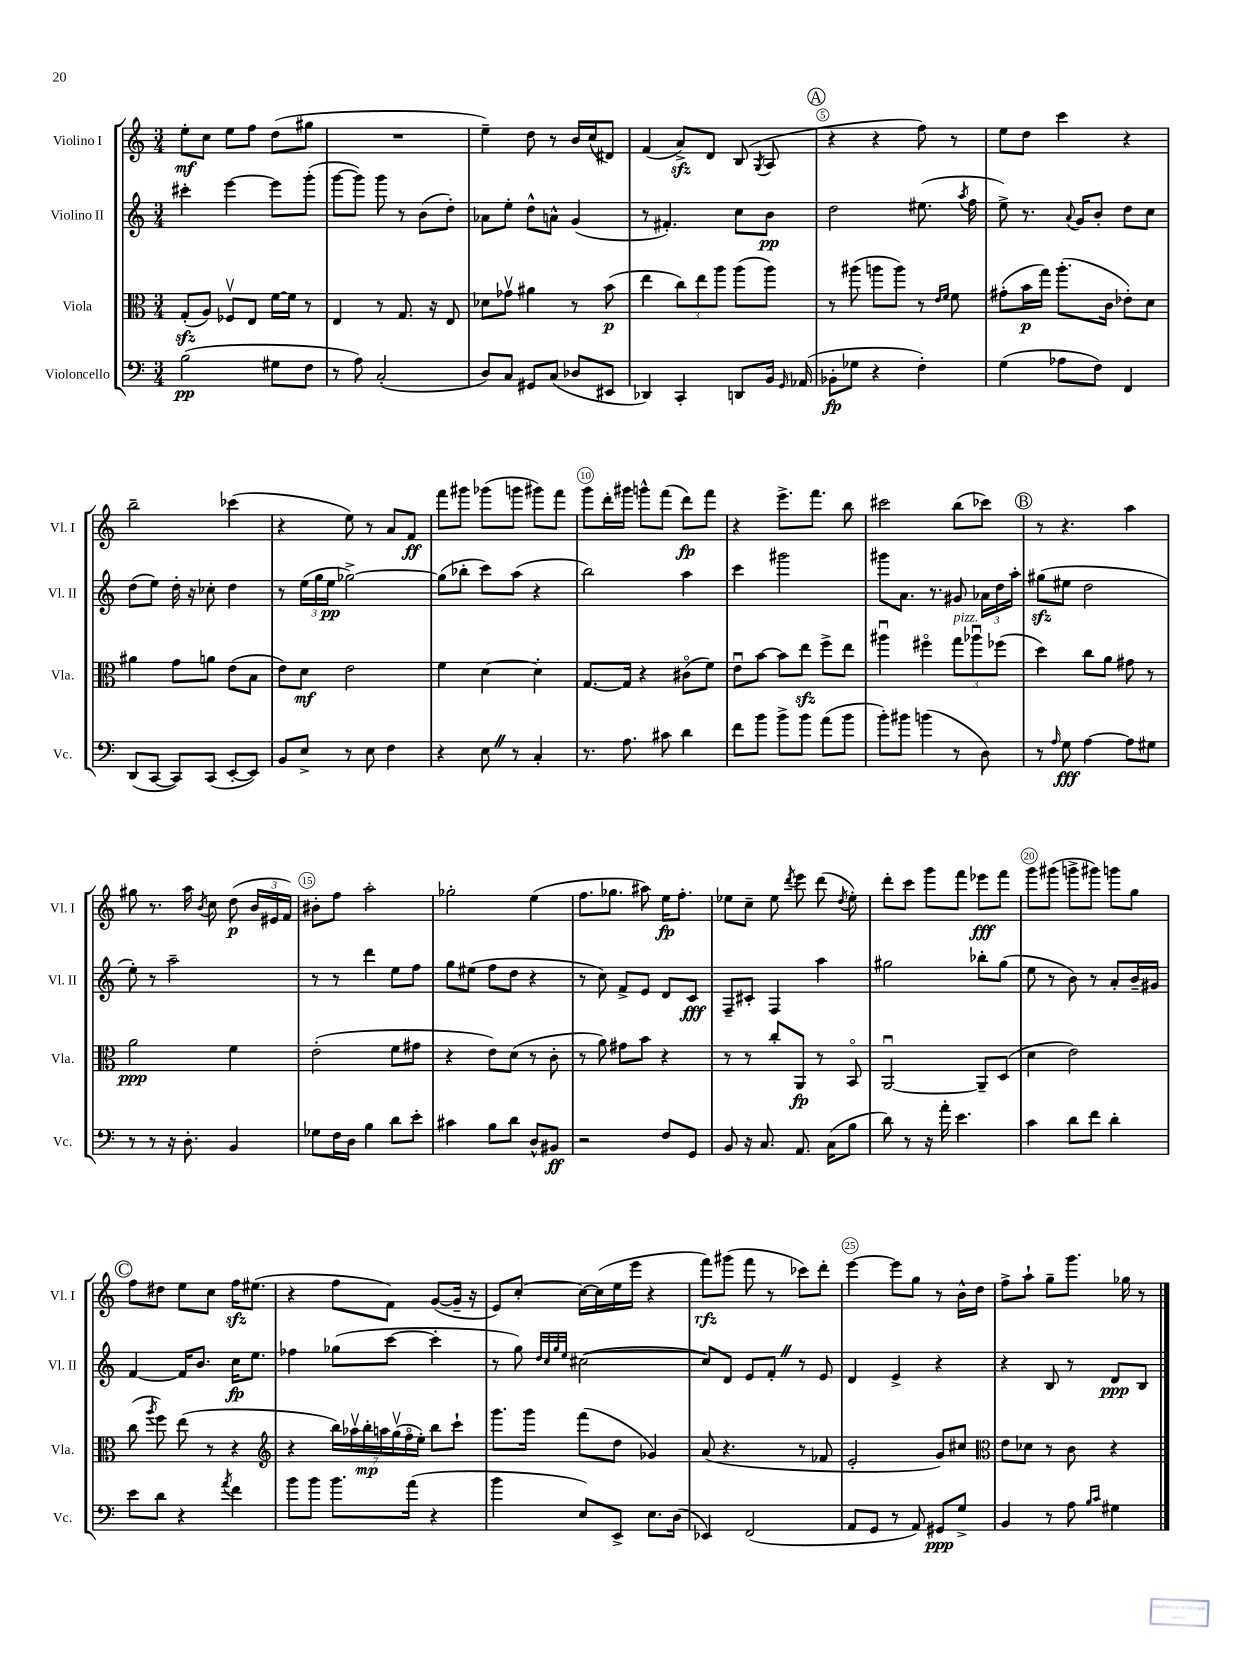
<<
\new StaffGroup <<
\new Staff = "s0" \with { instrumentName = "Violino I" shortInstrumentName = "Vl. I" } {
    \clef treble \key c \major \numericTimeSignature \time 3/4
    \autoBeamOff e''8[-.\mf c''8] e''8[ f''8] d''8[( gis''8] |
    R2. |
    e''4--) d''8 r8 b'16[ c''16( dis'8]) |
    f'4( a'8[->\sfz) d'8] b8( \acciaccatura { g8 } a8 |
    \mark \markup { \circle "A" } r4 r4 f''8) r8 |
    e''8[ d''8] c'''4 r4 |
    b''2-- ces'''4( |
    r4 e''8) r8 a'8[ f'8]\ff |
    f'''8[ gis'''8] ges'''8[( g'''8] gis'''8[) f'''8] |
    g'''8[ d'''16-. gis'''16] g'''8[-^ f'''8]( d'''8[\fp) f'''8] |
    r4 e'''8.[-> f'''8.] b''8 |
    cis'''2 b''8[( ces'''8]) |
    \mark \markup { \circle "B" } r8 r4. a''4 |
    gis''8 r8. a''16 \acciaccatura { b'8 } c''8 d''8\p( \tuplet 3/2 { b'16[ eis'16 f'16]) } |
    bis'8[-. f''8] a''2-. |
    ges''2-. e''4( |
    f''8.[ ges''8.] ais''8) e''16[\fp f''8.]-. |
    ees''8[ c''8]-- ees''8 \acciaccatura { d'''8 } e'''8 d'''8( \acciaccatura { d''8 } ees''8-.) |
    d'''8[-. c'''8] g'''8[ f'''8] ees'''8[\fff f'''8] |
    g'''8[ gis'''8]( g'''8[-> gis'''8]) g'''8[ g''8] |
    \mark \markup { \circle "C" } f''8[ dis''8] e''8[ c''8] f''16[\sfz eis''8.]( |
    r4 f''8[ f'8]) g'8[~( g'16]-- r16 |
    e'8[) c''8]~-. c''16[~ c''16( e''16 e'''16] r4 |
    f'''8[\rfz) gis'''8]( f'''8 r8 ces'''8[) d'''8]-. |
    e'''4~ e'''8[ g''8] r8 b'16[-^ d''16] |
    f''8[-> a''8]-! g''8[-- g'''8.] ges''16 r8 \bar "|." |
}
\new Staff = "s1" \with { instrumentName = "Violino II" shortInstrumentName = "Vl. II" } {
    \clef treble \key c \major \numericTimeSignature \time 3/4
    \autoBeamOff cis'''4-. e'''4~ e'''8[ g'''8]-.( |
    g'''8[~ g'''8]) g'''8 r8 b'8[( d''8]-.) |
    aes'8[ e''8]-. d''8[-^ a'8]-^ g'4( |
    r8 fis'4.-.) c''8[ b'8]\pp |
    \mark \markup { \circle "A" } d''2 eis''8.( \acciaccatura { a''8 } f''16 |
    e''8->) r8. \appoggiatura { a'8 } g'16[ b'8]-. d''8[ c''8] |
    d''8[( e''8]) d''16-. r16 ces''8-. d''4 |
    r8 \tuplet 3/2 { e''16[( g''16 e''16]\pp } ges''2~->) |
    ges''8[( bes''8]-. c'''8[) a''8]( r4 |
    b''2) a''4 |
    c'''4 gis'''2 |
    gis'''8[ a'8.] r8. gis'8 \tuplet 3/2 { aes'16[ d''16 a''16]-. } |
    \mark \markup { \circle "B" } gis''8[\sfz( eis''8] d''2 |
    e''8-.) r8 a''2-- |
    r8 r8 d'''4 e''8[ f''8] |
    g''8[ eis''8]( f''8[ d''8] r4 |
    r8 c''8) f'8[-> e'8] d'8[ c'8]\fff |
    f8[-- cis'8]-. f4 a''4 |
    gis''2 bes''8[-. gis''8]( |
    e''8 r8 b'8) r8 a'8[-. b'16-- gis'16] |
    \mark \markup { \circle "C" } f'4~ f'16[ b'8.] c''16[\fp e''8.] |
    fes''4 ges''8[( c'''8]~ c'''4-. |
    r8 g''8) \grace { d''32[ c''32 g''32 e''32] } cis''2~( |
    cis''8[) d'8] e'8[ f'8]-. \once \override BreathingSign.text = \markup { \musicglyph "scripts.caesura.straight" } \breathe r8 e'8 |
    d'4 e'4-> r4 |
    r4 b8 r8 d'8[\ppp b8] \bar "|." |
}
\new Staff = "s2" \with { instrumentName = "Viola" shortInstrumentName = "Vla." } {
    \clef alto \key c \major \numericTimeSignature \time 3/4
    \autoBeamOff g8[-.\sfz( a8]) fes8[\upbow e8] f'16[~ f'16] r8 |
    e4 r8 g8. r16 e8 |
    des'8[ ges'8]\upbow ais'4 r8 b'8\p( |
    e''4 \tuplet 3/2 { c''8[) e''8 a''8] } a''8[( a''8]) |
    \mark \markup { \circle "A" } r8 ais''8( a''8[ a''8]) r8 \grace { e'16[ f'16] } f'8 |
    gis'8[-.( b'16\p g''16]) a''8.[-.( c'16] ees'8[-.) d'8] |
    ais'4 g'8[ a'8] e'8[( b8] |
    e'8[) d'8]\mf e'2 |
    f'4 d'4~ d'4-. |
    g8.[~ g16] r4 cis'8[\flageolet( f'8]) |
    e'8[\downbow b'8]~ b'8[ e''8]\sfz f''8[-> e''8] |
    ais''4\downbow fis''4\flageolet \tuplet 3/2 { g''8[^\markup { \italic "pizz." } aes''8\downbow fes''8]( } |
    \mark \markup { \circle "B" } d''4) c''8[ a'8] gis'8 r8 |
    a'2\ppp f'4 |
    e'2-.( f'8[ gis'8] |
    r4 e'8[) d'8]( r8 c'8-. |
    r8 a'8) gis'8[ b'8] r4 |
    r8 r8 c''8[-. a,8]\fp r8 b,8\flageolet |
    a,2~\downbow a,8[-- d8]( |
    d'4 e'2) |
    \mark \markup { \circle "C" } c''8( \acciaccatura { a''8 } f''8) e''8( r8 r4 |
    \clef treble r4 \tuplet 7/4 { b''16[) aes''16\upbow b''16-.\mp a''16 g''16\upbow( f''16\flageolet e''16]-.) } b''8[ c'''8]-! |
    g'''8.[ g'''16] f'''8[( d''8] ges'4) |
    a'8( r4. r8 fes'8 |
    e'2-. g'8[) cis''8] |
    \clef alto e'8[ des'8] r8 c'8 r4 \bar "|." |
}
\new Staff = "s3" \with { instrumentName = "Violoncello" shortInstrumentName = "Vc." } {
    \clef bass \key c \major \numericTimeSignature \time 3/4
    \autoBeamOff b2\pp( gis8[ f8] |
    r8 a8) c2-.( |
    d8[) c8] gis,8[ c8]( des8[ eis,8] |
    des,4) c,4-. d,8[ b,16] \grace { g,16 } aes,16( |
    \mark \markup { \circle "A" } bes,8[-.\fp ges8] r4 f4-.) |
    g4( aes8[ f8]) f,4 |
    d,8[( c,8]~ c,8[) c,8]( e,8[~-. e,8]) |
    b,8[ e8]-> r8 e8 f4 |
    r4 e8 \once \override BreathingSign.text = \markup { \musicglyph "scripts.caesura.straight" } \breathe r8 c4-. |
    r8. a8. cis'8 d'4 |
    f'8[ b'8] b'8[-> b'8] a'8[( b'8] |
    b'8[-.) bis'8] b'4( r8 d8) |
    \mark \markup { \circle "B" } r8 \grace { a16 } g8\fff a4~ a8[ gis8] |
    r8 r8 r16 d8.-. b,4 |
    ges8[ f16 d16] b4 d'8[ e'8]-. |
    cis'4 b8[ d'8] d8[-^ bis,8]\ff |
    r2 f8[ g,8] |
    b,8 r16 c8. a,8. c16[( b8] |
    d'8) r8 r16 a'16-. e'4. |
    c'4 d'8[ f'8] d'4-. |
    \mark \markup { \circle "C" } e'8[ d'8] r4 \acciaccatura { a'8 } f'4 |
    b'8[ b'8] b'8.[ a'16]( r4 |
    b'4 e8[) e,8]-> e8.[ d16]( |
    ees,4) f,2( |
    a,8[ g,8] r8 a,8) gis,8[\ppp g8]-> |
    b,4 r8 a8 \grace { b16[ c'16] } gis4 \bar "|." |
}
>>
>>
\layout { \context { \Score \override BarNumber.break-visibility = ##(#f #t #t) barNumberVisibility = #(every-nth-bar-number-visible 5) \override BarNumber.stencil = #(make-stencil-circler 0.1 0.3 ly:text-interface::print) } }
